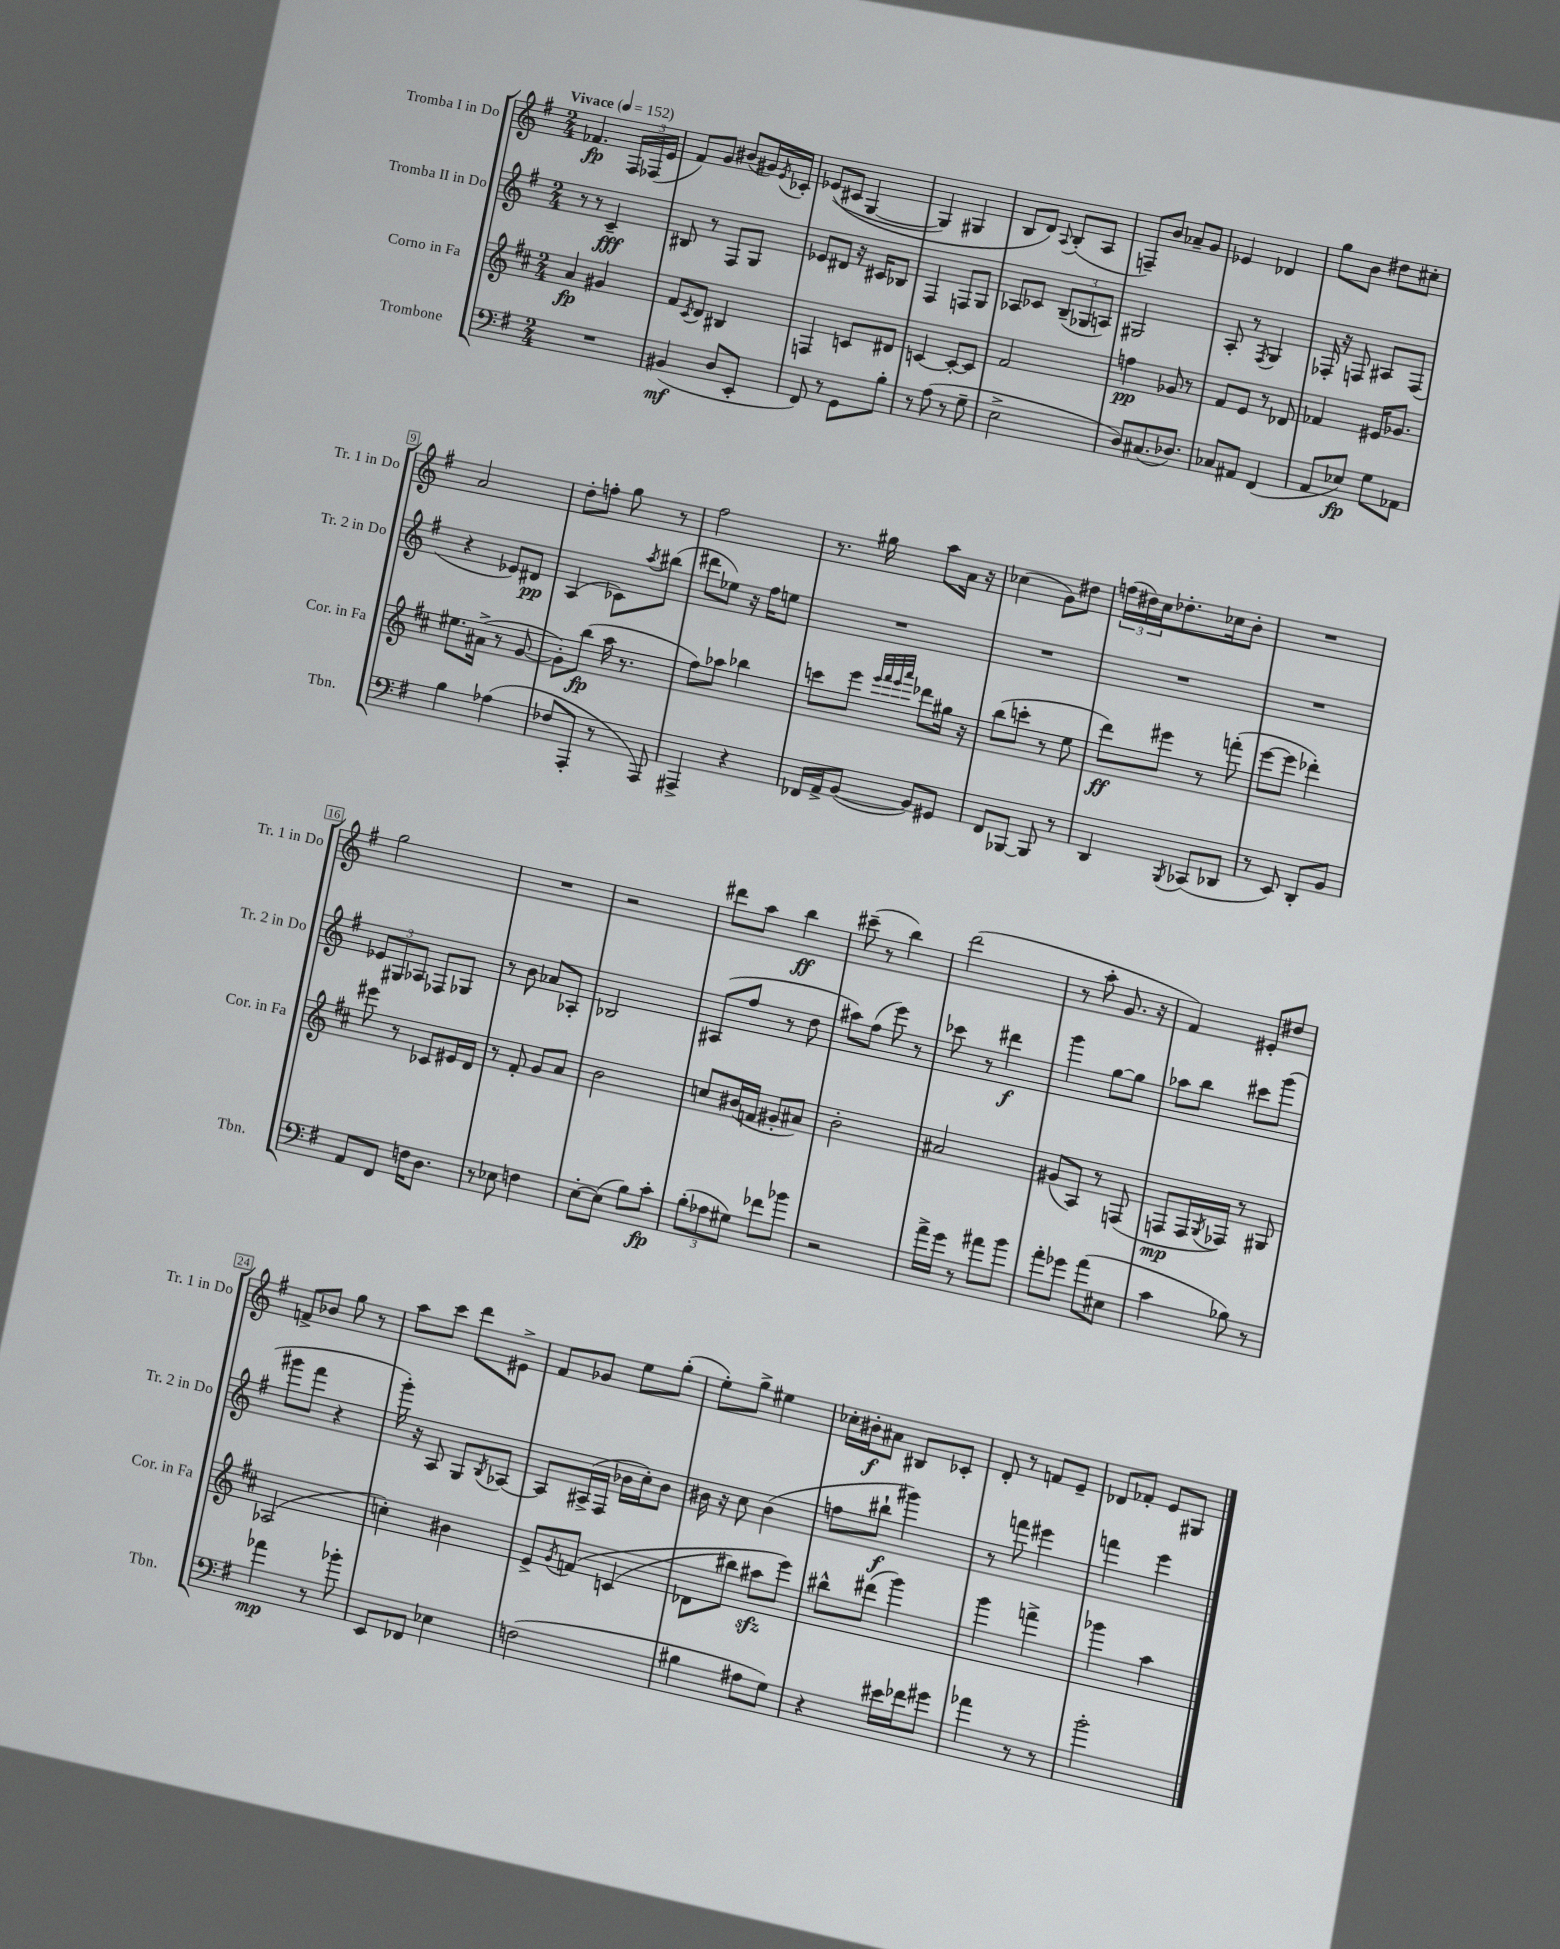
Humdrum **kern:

**kern	**dynam	**kern	**dynam	**kern	**dynam	**kern	**dynam
*part4	*part4	*part3	*part3	*part2	*part2	*part1	*part1
*staff4	*staff4	*staff3	*staff3	*staff2	*staff2	*staff1	*staff1
*I"Trombone	*	*I"Corno in Fa	*	*I"Tromba II in Do	*	*I"Tromba I in Do	*
*I'Tbn.	*	*I'Cor. in Fa	*	*I'Tr. 2 in Do	*	*I'Tr. 1 in Do	*
*clefF4	*	*clefG2	*	*clefG2	*	*clefG2	*
*k[f#]	*	*k[f#c#]	*	*k[f#]	*	*k[f#]	*
*M2/4	*	*M2/4	*	*M2/4	*	*M2/4	*
*MM152	*	*MM152	*	*MM152	*	*MM152	*
=1	=1	=1	=1	=1	=1	=1	=1
!	!	!	!	!	!	!LO:TX:a:B:t=Vivace	!
2r	.	4a/	fp	8r	.	4.f-X/	fp
.	.	.	.	8r	.	.	.
.	.	4g#X/	.	4c~/	fff	.	.
.	.	.	.	.	.	24F#/LL	.
.	.	.	.	.	.	(24F-X/	.
.	.	.	.	.	.	24e/JJ	.
=2	=2	=2	=2	=2	=2	=2	=2
(4BB#X/	mf	8f#/L	.	8B#X/	.	8f#/L)	.
.	.	8qc#/	.	.	.	.	.
.	.	8d/J	.	8r	.	8g/J	.
8D/L	.	4B#X/	.	8F#/L	.	(8b#X/L	.
8EE'/J	.	.	.	8G/J	.	16g#X/L)	.
.	.	.	.	.	.	8qe/	.
.	.	.	.	.	.	16c-X'/JJ	.
=3	=3	=3	=3	=3	=3	=3	=3
8FF#/)	.	4Fn/	.	8e-X/L	.	((8e-X/L	.
8r	.	.	.	8d#X/J	.	8c#X/J	.
8GG\L	.	8cn/L	.	16r	.	[4G/	.
.	.	.	.	16c#X/KL	.	.	.
8B'\J	.	8d#X/J	.	8B-X/J	.	.	.
=4	=4	=4	=4	=4	=4	=4	=4
8r	.	[4cn/	.	4F#/	.	4G/])	.
(8A\	.	.	.	.	.	.	.
8r	.	8c'/L_	.	8Fn/L	.	4G#X/	.
8G~\	.	8c/J]	.	8G/J	.	.	.
=5	=5	=5	=5	=5	=5	=5	=5
2E^\	.	2f#/	.	8A-X/L	.	8B/L	.
.	.	.	.	8c-X/J	.	8d/J)	.
.	.	.	.	.	.	8qqA/	.
.	.	.	.	(12B~/L	.	(8B'/L	.
.	.	.	.	12G-X/	.	.	.
.	.	.	.	.	.	8A/J	.
.	.	.	.	12An/J)	.	.	.
=6	=6	=6	=6	=6	=6	=6	=6
8D/L)	.	4ffn\	pp	2G#X/	.	8Fn~/L)	.
(8.C#X/	.	.	.	.	.	8b/J	.
.	.	8g-X/	.	.	.	8a-X~/L	.
8.D-X/J)	.	.	.	.	.	.	.
.	.	8r	.	.	.	8g/J	.
=7	=7	=7	=7	=7	=7	=7	=7
8C-X/L	.	8f#/L	.	8A'/	.	4e-X/	.
8AA#X/J	.	8e/J	.	8r	.	.	.
.	.	.	.	8qF#/	.	.	.
(4FF#/	.	8r	.	4G/	.	4d-X/	.
.	.	8d-X/	.	.	.	.	.
=8	=8	=8	=8	=8	=8	=8	=8
8AA/L	.	4f-X/	.	16F-X'/	.	8gg\L	.
.	.	.	.	16r	.	.	.
8E-X/J)	fp	.	.	8Fn/	.	8b\J	.
8G\L	.	16e#X/KL	.	8A#X/L	.	8dd#X\L	.
.	.	8.g-X/J	.	.	.	.	.
8AA-X\J	.	.	.	(8F/J	.	8cc#X'\J	.
!!LO:LB:g=z
=9	=9	=9	=9	=9	=9	=9	=9
4B\	.	8.ee#X\L	.	4r	.	2a/	.
.	.	(16a#X^\Jk	.	.	.	.	.
(4A-X\	.	8r	.	8e-X/L)	.	.	.
.	.	[8g/	.	8d#X/J	pp	.	.
=10	=10	=10	=10	=10	=10	=10	=10
8F-X/L	.	8g'\L])	.	(4A/	.	8dd'\L	.
8AAA'/J	.	(8bb\J	fp	.	.	8ffn'\J	.
8r	.	16aa\	.	8c-X\L)	.	8gg\	.
.	.	8.r	.	.	.	.	.
.	.	.	.	8qaa/	.	.	.
8AAA/)	.	.	.	(8bb#X\J	.	8r	.
=11	=11	=11	=11	=11	=11	=11	=11
4AAA#X^/	.	8ff#\L)	.	8ddd#X\L	.	2ff#\	.
.	.	8aa-X\J	.	8ee-X\J)	.	.	.
4r	.	4bb-X\	.	16r	.	.	.
.	.	.	.	16ff#\KL	.	.	.
.	.	.	.	8een\J	.	.	.
=12	=12	=12	=12	=12	=12	=12	=12
16FF-X/LL	.	8cccn\L	.	2r	.	8.r	.
16AA^/J	.	.	.	.	.	.	.
([8BB/J	.	8eee\J	.	.	.	.	.
.	.	.	.	.	.	16gg#X\	.
.	.	32qqeee/LLL	.	.	.	.	.
.	.	32qqfff#/	.	.	.	.	.
.	.	32qqeee/	.	.	.	.	.
.	.	32qqaaa/JJJ	.	.	.	.	.
8BB/L])	.	8ddd-X\L	.	.	.	8aa\L	.
8GG#X/J	.	16gg#X\Jk	.	.	.	16a\Jk	.
.	.	16r	.	.	.	16r	.
=13	=13	=13	=13	=13	=13	=13	=13
8FF#/L	.	(8bb\L	.	2r	.	(4cc-X\	.
[8BBB-X/J	.	8cccn'\J	.	.	.	.	.
8BBB-/]	.	8r	.	.	.	8g\L)	.
8r	.	8ee\	.	.	.	8dd#X\J	.
=14	=14	=14	=14	=14	=14	=14	=14
4DD/	.	8ddd\L)	ff	2r	.	(24ffn\LL	.
.	.	.	.	.	.	24dd#X\)	.
.	.	.	.	.	.	24cc\J	.
.	.	8eee#X\J	.	.	.	8.dd-X'\	.
8qBBB/	.	.	.	.	.	.	.
(8CC-X/L	.	8r	.	.	.	.	.
.	.	.	.	.	.	16cc-X\k	.
8DD-X/J	.	(8fffn'\	.	.	.	8b'\J	.
=15	=15	=15	=15	=15	=15	=15	=15
8r	.	[8eee\L	.	2r	.	2r	.
8EE/)	.	8eee\J]	.	.	.	.	.
8DD'/L	.	4ddd-X'\)	.	.	.	.	.
8BB/J	.	.	.	.	.	.	.
!!LO:LB:g=z
=16	=16	=16	=16	=16	=16	=16	=16
8AA/L	.	8eee#X\	.	12e-X/L	.	2gg\	.
.	.	.	.	12G#X/	.	.	.
8FF#/J	.	8r	.	.	.	.	.
.	.	.	.	12A-X/J	.	.	.
16Fn\KL	.	8c-X/L	.	8F-X/L	.	.	.
8.D\J	.	.	.	.	.	.	.
.	.	16e#X/L	.	8G-X/J	.	.	.
.	.	16d/JJ	.	.	.	.	.
=17	=17	=17	=17	=17	=17	=17	=17
8r	.	8r	.	8r	.	2r	.
8E-X\	.	8f#'/	.	8b\	.	.	.
4Fn\	.	8g/L	.	8a-X/L	.	.	.
.	.	8a/J	.	8A-X'/J	.	.	.
=18	=18	=18	=18	=18	=18	=18	=18
[8E'\L	.	2b\	.	2B-X/	.	2r	.
(8E\J]	.	.	.	.	.	.	.
8B\L)	.	.	.	.	.	.	.
8c'\J	fp	.	.	.	.	.	.
=19	=19	=19	=19	=19	=19	=19	=19
(12B'\L	.	8ccn/L	.	(8A#X/L	.	8ddd#X\L	.
12A-X\	.	.	.	.	.	.	.
.	.	(16b#X/L	.	8ff#/J	.	8aa\J	.
12G#X\J)	.	.	.	.	.	.	.
.	.	16fn/JJ	.	.	.	.	.
8f-X\L	.	8g#X'/L	.	8r	.	4bb\	ff
8b-X\J	.	8a#X/J)	.	8dd\	.	.	.
=20	=20	=20	=20	=20	=20	=20	=20
2r	.	2b'\	.	8aa#X\L)	.	(8ccc#X~\	.
.	.	.	.	(8ff#\J	.	8r	.
.	.	.	.	8eee\)	.	4bb\)	.
.	.	.	.	8r	.	.	.
=21	=21	=21	=21	=21	=21	=21	=21
16a^\LL	.	2a#X/	.	8ccc-X\	.	(2ddd\	.
16g\JJ	.	.	.	.	.	.	.
8r	.	.	.	8r	.	.	.
8a#X\L	.	.	.	4ddd#X\	f	.	.
8b\J	.	.	.	.	.	.	.
=22	=22	=22	=22	=22	=22	=22	=22
8a'\L	.	(8g#X/L	.	4ggg\	.	8r	.
8g-X\J	.	8A/J)	.	.	.	8aa'\	.
(8a\L	.	8r	.	[8gg\L	.	8.g/	.
8E#X\J	.	(8Fn/	.	8gg\J]	.	.	.
.	.	.	.	.	.	16r	.
=23	=23	=23	=23	=23	=23	=23	=23
4c\	.	8Fn/L	mp	8aa-X\L	.	4f#/)	.
.	.	16F/L	.	8bb\J	.	.	.
.	.	8qG/	.	.	.	.	.
.	.	16F-X/JJ)	.	.	.	.	.
8B-X\)	.	8r	.	8ccc#X\L	.	8e#X'/L	.
8r	.	8G#X/	.	(8ggg\J	.	8dd#X/J	.
!!LO:LB:g=z
=24	=24	=24	=24	=24	=24	=24	=24
4a-X\	mp	(2A-X/	.	8ggg#X\L	.	8fn^/L	.
.	.	.	.	8fff#\J	.	8b-X/J	.
8r	.	.	.	4r	.	8gg\	.
8b-X'\	.	.	.	.	.	8r	.
=25	=25	=25	=25	=25	=25	=25	=25
8EE/L	.	4ccn'\)	.	16ggg'\)	.	8aa\L	.
.	.	.	.	16r	.	.	.
8FF-X/J	.	.	.	8A/	.	8ccc\J	.
4E-X\	.	4b#X\	.	8G/L	.	8ddd\L	.
.	.	.	.	8qB/	.	.	.
.	.	.	.	[8A-X/J	.	8e#X^\J	.
=26	=26	=26	=26	=26	=26	=26	=26
(2Fn\	.	8e^/L	.	8A-/L]	.	8f#/L	.
.	.	8qg/	.	.	.	.	.
.	.	(8fn/J	.	(16A#X^/L	.	8g-X/J	.
.	.	.	.	16F#/JJ	.	.	.
.	.	(4cn/	.	16b-X\LL	.	8ee\L	.
.	.	.	.	16cc'\J)	.	.	.
.	.	.	.	8b-\J	.	(8gg'\J	.
=27	=27	=27	=27	=27	=27	=27	=27
4B#X\	.	8d-X\L	.	16b#X\	.	8ee'\L)	.
.	.	.	.	16r	.	.	.
.	.	8bb#X\J)	.	8cc\	.	8gg^\J	.
8A#X\L	.	8aa#Xzz\L	.	(4b#\	.	4ee#X\	.
8G\J)	.	8eee\J)	.	.	.	.	.
=28	=28	=28	=28	=28	=28	=28	=28
4r	.	8bb#X^^\L	.	8ffn\L	.	16cc-X'\LL	.
.	.	.	.	.	.	16b#X'\J	f
.	.	(8ddd#X\J	.	8bb#X`\J	f	8a#X\J	.
16e#X\LL	.	4ggg\)	.	4ggg#X\)	.	8B#X/L	.
16f-X\J	.	.	.	.	.	.	.
8g#X\J	.	.	.	.	.	8c-X'/J	.
=29	=29	=29	=29	=29	=29	=29	=29
4a-X\	.	4ggg\	.	8r	.	8d'/	.
.	.	.	.	8fffn\	.	8r	.
8r	.	4fffn^\	.	4eee#X\	.	8fn/L	.
8r	.	.	.	.	.	8e~/J	.
=30	=30	=30	=30	=30	=30	=30	=30
2b'\	.	4ggg-X\	.	4fffn\	.	8d-X/L	.
.	.	.	.	.	.	8f-X'/J	.
.	.	4aa\	.	4eee\	.	8e/L	.
.	.	.	.	.	.	8G#X/J	.
==	==	==	==	==	==	==	==
*-	*-	*-	*-	*-	*-	*-	*-
